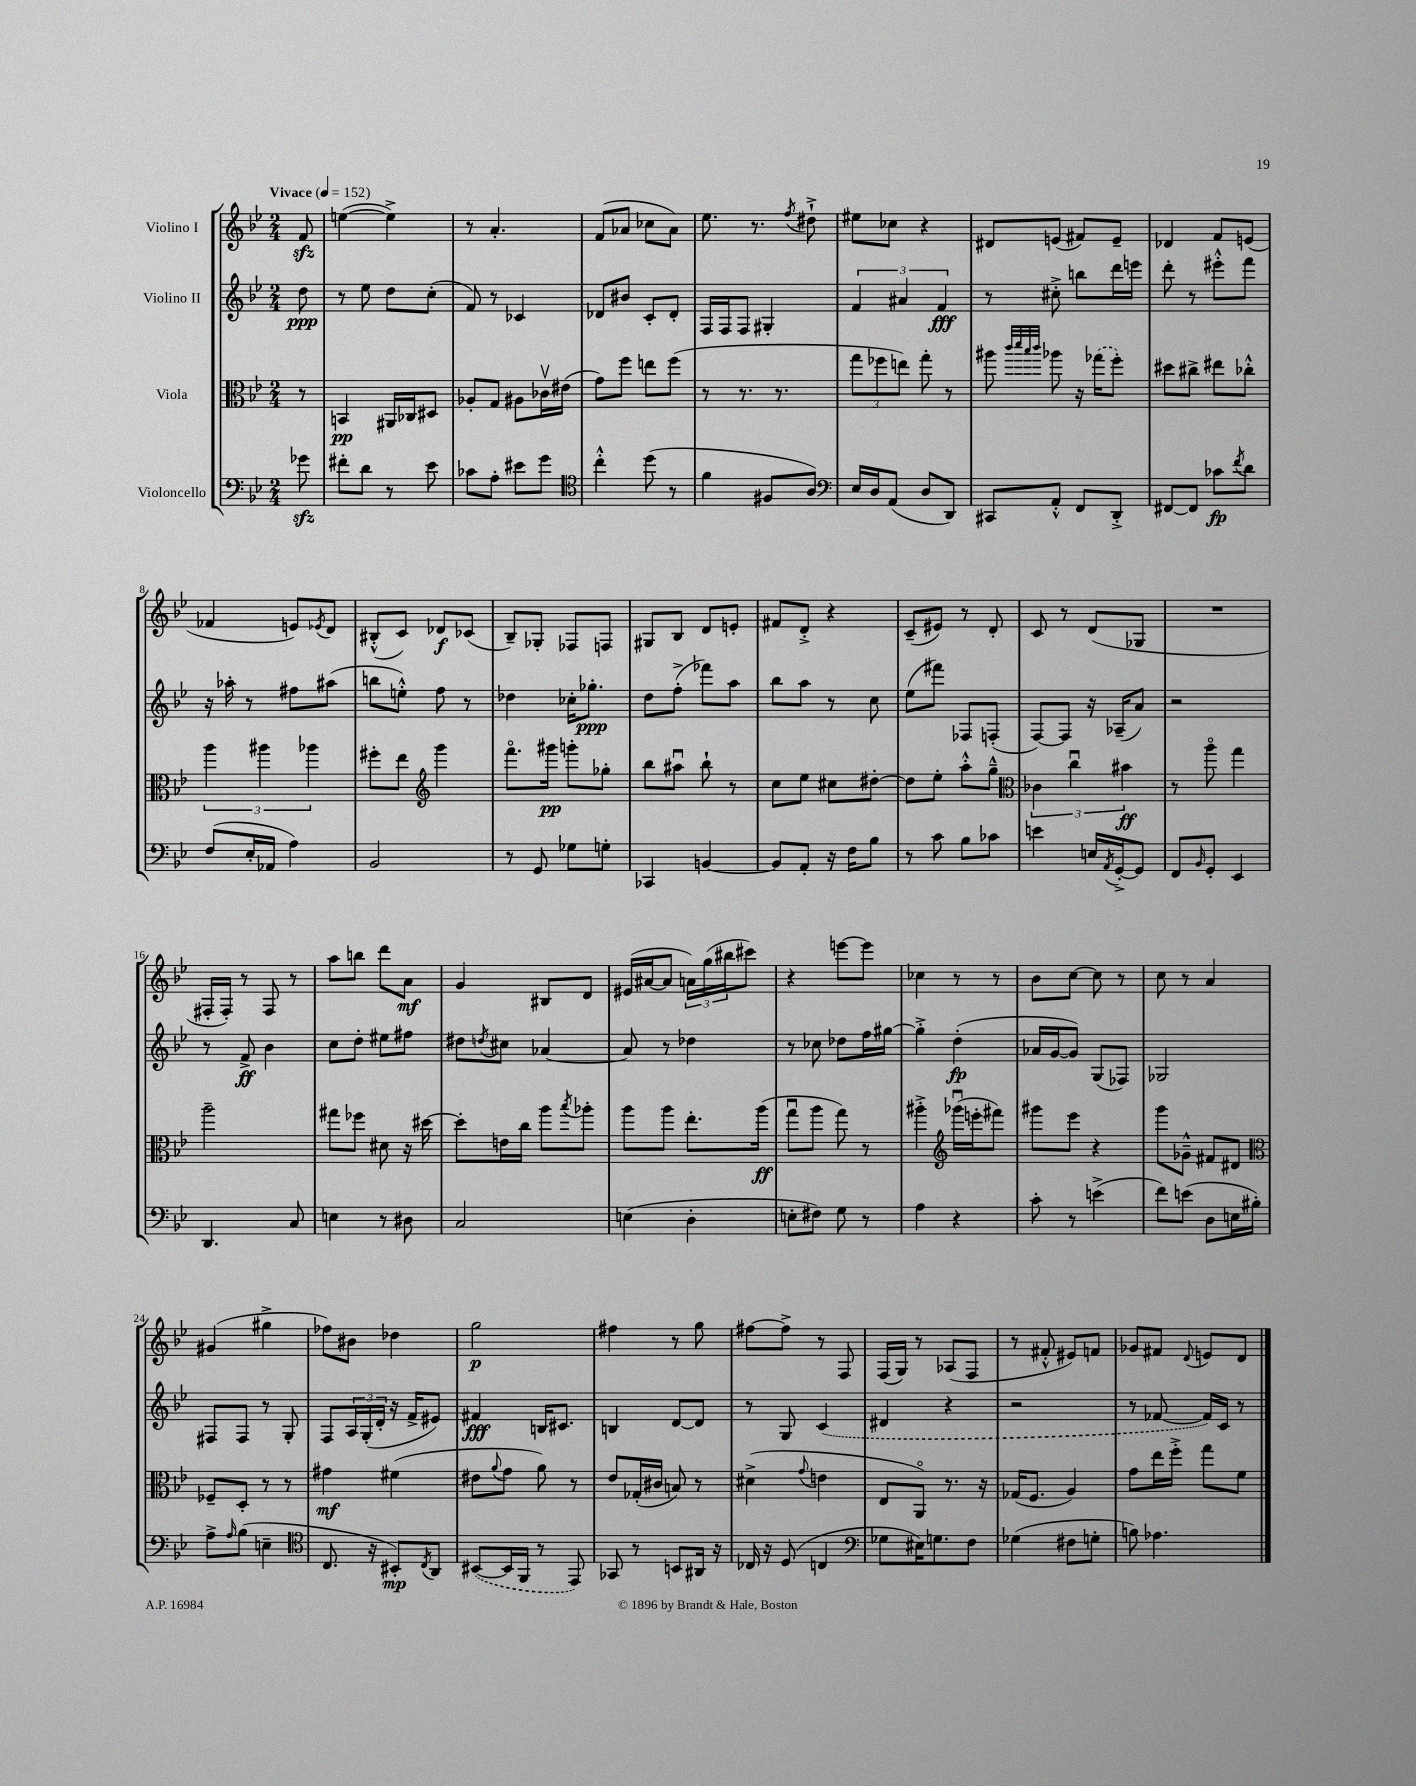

**kern	**dynam	**kern	**dynam	**kern	**dynam	**kern	**dynam
*part4	*part4	*part3	*part3	*part2	*part2	*part1	*part1
*staff4	*staff4	*staff3	*staff3	*staff2	*staff2	*staff1	*staff1
*I"Violoncello	*	*I"Viola	*	*I"Violino II	*	*I"Violino I	*
*clefF4	*	*clefC3	*	*clefG2	*	*clefG2	*
*k[b-e-]	*	*k[b-e-]	*	*k[b-e-]	*	*k[b-e-]	*
*M2/4	*	*M2/4	*	*M2/4	*	*M2/4	*
*MM152	*	*MM152	*	*MM152	*	*MM152	*
=	=	=	=	=	=	=	=
!	!	!	!	!	!	!LO:TX:a:B:t=Vivace	!
8g-Xzz\	.	8r	.	8dd\	ppp	8fzz/	.
=1	=1	=1	=1	=1	=1	=1	=1
8f#X'\L	.	4BBn/	pp	8r	.	([4een\	.
8d\J	.	.	.	8ee-\	.	.	.
8r	.	16AA#X/LL	.	8dd\L	.	4ee^\])	.
.	.	16C-X/J	.	.	.	.	.
8e-\	.	8D#X/J	.	(8cc'\J	.	.	.
=2	=2	=2	=2	=2	=2	=2	=2
8c-X\L	.	8A-X'/L	.	8f/)	.	8r	.
8A'\J	.	8G/J	.	8r	.	4.a'/	.
8e#X\L	.	8A#X\L	.	4c-X/	.	.	.
8g\J	.	16c-Xv\L	.	.	.	.	.
.	.	(16e#X\JJ	.	.	.	.	.
=3	=3	=3	=3	=3	=3	=3	=3
*clefC4	*	*	*	*	*	*	*
4cc'^^\	.	8g\L)	.	8d-X/L	.	(8f/L	.
.	.	8ff\J	.	8b#X/J	.	8a-X/J	.
(8dd\	.	8een\L	.	8c'/L	.	8cc-X\L	.
8r	.	(8ff\J	.	8d-'/J	.	8a-\J)	.
=4	=4	=4	=4	=4	=4	=4	=4
4f\	.	8r	.	16F/LL	.	8.ee-\	.
.	.	.	.	16F/J	.	.	.
.	.	8.r	.	8F/J	.	.	.
.	.	.	.	.	.	8.r	.
8F#X/L	.	.	.	4G#X'/	.	.	.
.	.	8.r	.	.	.	.	.
.	.	.	.	.	.	8qff/	.
8A/J)	.	.	.	.	.	8dd#X`^\	.
=5	=5	=5	=5	=5	=5	=5	=5
*clefF4	*	*	*	*	*	*	*
16E-/LL	.	12gg\L	.	6f/	.	8ee#X\L	.
16D/J	.	.	.	.	.	.	.
.	.	12ff-X\	.	.	.	.	.
(8AA/J	.	.	.	.	.	8cc-X\J	.
.	.	12een\J)	.	6a#X/	.	.	.
8D/L	.	8gg'\	.	.	.	4r	.
.	.	.	.	6f/	fff	.	.
8DD/J)	.	8r	.	.	.	.	.
=6	=6	=6	=6	=6	=6	=6	=6
8CC#X/L	.	8aa#X\	.	8r	.	8d#X/L	.
.	.	32qqccc/LLL	.	.	.	.	.
.	.	32qqddd/	.	.	.	.	.
.	.	32qqbb-/	.	.	.	.	.
.	.	32qqccc/JJJ	.	.	.	.	.
8AA'^^/J	.	8aa-X\	.	8cc#X'^\	.	(8en/J	.
8FF/L	.	16r	.	8bbn\L	.	8f#X/L)	.
.	.	(16gg-X\KL	.	.	.	.	.
8DD'^/J	.	8ff'\J)	.	16ddd\L	.	8e~/J	.
.	.	.	.	16eeen\JJ	.	.	.
=7	=7	=7	=7	=7	=7	=7	=7
[8FF#X/L	.	8dd#X\L	.	8ddd'\	.	4d-X/	.
8FF#/J]	.	8cc#X^\J	.	8r	.	.	.
8c-X\L	fp	8ee#X\L	.	8eee#X'^^\L	.	8f/L	.
8qf/	.	.	.	.	.	.	.
8d\J	.	8cc-X'^^\J	.	8fff\J	.	(8en/J	.
!!LO:LB:g=z
=8	=8	=8	=8	=8	=8	=8	=8
(8F/L	.	6aa\	.	16r	.	4f-X/	.
.	.	.	.	16aa-X'\	.	.	.
16E-'/L	.	.	.	8r	.	.	.
.	.	6aa#X\	.	.	.	.	.
16AA-X/JJ	.	.	.	.	.	.	.
4A\)	.	.	.	8ff#X\L	.	8en/L)	.
.	.	6aa-X\	.	.	.	.	.
.	.	.	.	.	.	8qe-X/	.
.	.	.	.	(8aa#X\J	.	8d/J	.
=9	=9	=9	=9	=9	=9	=9	=9
2BB-/	.	8ff#X'\L	.	8bbn\L	.	(8B#X'^^/L	.
.	.	8ee-\J	.	8een'^^\J)	.	8c/J)	.
*	*	*clefG2	*	*	*	*	*
.	.	4ggg\	.	8ff\	.	8d-X/L	f
.	.	.	.	8r	.	(8c-X/J	.
=10	=10	=10	=10	=10	=10	=10	=10
8r	.	8.fff\L	.	4dd-X\	.	8B-~/L)	.
8GG/	.	.	.	.	.	8G-X'/J	.
.	.	16ggg#X\Jk	pp	.	.	.	.
8G-X\L	.	8gggn'\L	.	16cc-X'\KL	.	8F-X/L	.
.	.	.	.	8.gg-X'\J	ppp	.	.
8Gn'\J	.	8gg-X'\J	.	.	.	8Fn/J	.
=11	=11	=11	=11	=11	=11	=11	=11
4CC-X/	.	8bb-\L	.	8dd\L	.	8G#X/L	.
.	.	8aa#Xu\J	.	(8ff'^\J	.	8B-/J	.
[4BBn/	.	8bb-`\	.	8fff-X\L)	.	8d/L	.
.	.	8r	.	8aa\J	.	8en'/J	.
=12	=12	=12	=12	=12	=12	=12	=12
8BB/L]	.	8cc\L	.	8bb-\L	.	8f#X/L	.
8AA'/J	.	8ee-\J	.	8aa\J	.	8d'^/J	.
16r	.	8cc#X\L	.	8r	.	4r	.
16F\KL	.	.	.	.	.	.	.
8B-\J	.	[8dd#X'\J	.	8cc\	.	.	.
=13	=13	=13	=13	=13	=13	=13	=13
8r	.	8dd#\L]	.	(8ee-\L	.	(8c~/L	.
8c\	.	8ee-'\J	.	8fff#X\J)	.	8e#X/J)	.
8B-\L	.	8aa'^^\L	.	8F-X/L	.	8r	.
8c-X\J	.	8gg~^^\J	.	(8Fn'/J	.	8d'/	.
=14	=14	=14	=14	=14	=14	=14	=14
*	*	*clefC3	*	*	*	*	*
4en\	.	6c-X\	.	[8F/L)	.	8c/	.
.	.	.	.	8F/J]	.	8r	.
.	.	6ccu\	.	.	.	.	.
16En/LL	.	.	.	16r	.	(8d/L	.
8qAA/	.	.	.	.	.	.	.
[16GG'^/J	.	.	.	(16A-X~/KL	.	.	.
.	.	6b#X\	ff	.	.	.	.
8GG/J]	.	.	.	8a/J)	.	8G-X/J	.
=15	=15	=15	=15	=15	=15	=15	=15
8FF/L	.	8r	.	2r	.	2r	.
16qqBB-/	.	.	.	.	.	.	.
8GG'/J	.	8aa\	.	.	.	.	.
4EE-/	.	4gg\	.	.	.	.	.
!!LO:LB:g=z
=16	=16	=16	=16	=16	=16	=16	=16
4.DD/	.	2aa~\	.	8r	.	16F#X'/LL	.
.	.	.	.	.	.	16F#'/JJ)	.
.	.	.	.	8f^/	ff	8r	.
.	.	.	.	4b-\	.	8F#/	.
8C/	.	.	.	.	.	8r	.
=17	=17	=17	=17	=17	=17	=17	=17
4En\	.	8gg#X\L	.	8cc\L	.	8aa\L	.
.	.	8ff-X\J	.	8dd'\J	.	8bbn\J	.
8r	.	8d#X\	.	8ee#X\L	.	8ddd\L	.
8D#X\	.	16r	.	8ff#X\J	.	8a\J	mf
.	.	[16dd#X\	.	.	.	.	.
=18	=18	=18	=18	=18	=18	=18	=18
2C/	.	8dd#'\L]	.	8dd#X\L	.	4g/	.
.	.	.	.	8qddn/	.	.	.
.	.	16en\L	.	8cc#X\J	.	.	.
.	.	16cc\JJ	.	.	.	.	.
.	.	8aa\L	.	[4a-X/	.	8B#X/L	.
.	.	8qbb-/	.	.	.	.	.
.	.	8aa-X'\J	.	.	.	8d/J	.
=19	=19	=19	=19	=19	=19	=19	=19
(4En\	.	8aa\L	.	8a-/]	.	(16e#X/LL	.
.	.	.	.	.	.	[16a#X/J	.
.	.	8aa\J	.	8r	.	8a#/J]	.
4D'\	.	8.ee-'\L	.	4dd-X\	.	24an\LL)	.
.	.	.	.	.	.	(24gg\	.
.	.	.	.	.	.	24bb#X\J	.
.	.	.	.	.	.	8ccc#X\J)	.
.	.	(16aa\Jk	ff	.	.	.	.
=20	=20	=20	=20	=20	=20	=20	=20
8En'\L	.	8ggu\L	.	8r	.	4r	.
8F#X\J)	.	8aa\J	.	8cc-X\	.	.	.
8G\	.	8gg\)	.	8dd-X\L	.	[8eeen\L	.
8r	.	8r	.	16ff\L	.	8eee\J]	.
.	.	.	.	[16gg#X\JJ	.	.	.
=21	=21	=21	=21	=21	=21	=21	=21
4A\	.	4aa#X'^\	.	4gg#'^\]	.	4cc-X\	.
*	*	*clefG2	*	*	*	*	*
4r	.	(16ggg-Xu\LL	.	(4dd'\	fp	8r	.
.	.	16eeen'\J	.	.	.	.	.
.	.	8fff#X\J)	.	.	.	8r	.
=22	=22	=22	=22	=22	=22	=22	=22
8c'\	.	8ggg#X\L	.	16a-X/LL	.	8b-\L	.
.	.	.	.	[16g/J	.	.	.
8r	.	8eee-\J	.	8g/J])	.	[8cc\J	.
(4en^\	.	4r	.	(8G/L	.	8cc\]	.
.	.	.	.	8F-X/J)	.	8r	.
=23	=23	=23	=23	=23	=23	=23	=23
8f\L)	.	8ggg\L	.	2G-X/	.	8cc\	.
(8en\J	.	8g-X~^^\J	.	.	.	8r	.
8D\L	.	8f#X/L	.	.	.	4a/	.
16En\L	.	8d#X/J	.	.	.	.	.
16B#X'\JJ)	.	.	.	.	.	.	.
!!LO:LB:g=z
=24	=24	=24	=24	=24	=24	=24	=24
*	*	*clefC3	*	*	*	*	*
8A^\L	.	8F-X~/L	.	8F#X/L	.	(4g#X/	.
16qqA/	.	.	.	.	.	.	.
(8B-\J	.	8D'/J	.	8F#/J	.	.	.
4En~\	.	8r	.	8r	.	4gg#X^\	.
.	.	8r	.	8G'/	.	.	.
=25	=25	=25	=25	=25	=25	=25	=25
*clefC4	*	*	*	*	*	*	*
8.C/	.	4g#X\	mf	8F/L	.	8ff-X\L)	.
.	.	.	.	24A/L	.	8b#X\J	.
.	.	.	.	(24G'/	.	.	.
16r	.	.	.	.	.	.	.
.	.	.	.	24d'/JJ	.	.	.
8BB#X'/L)	mp	(4f#X\	.	16r	.	4dd-X\	.
.	.	.	.	16f^/KL	.	.	.
8qC/	.	.	.	.	.	.	.
8AA/J	.	.	.	8e#X/J)	.	.	.
=26	=26	=26	=26	=26	=26	=26	=26
([8BB#X/L	.	8e#X\L	.	4f#X/	fff	2gg\	p
.	.	8qqa/	.	.	.	.	.
16BB#/L]	.	8g\J	.	.	.	.	.
16FF/JJ	.	.	.	.	.	.	.
8r	.	8a\)	.	16Bn/KL	.	.	.
.	.	.	.	8.c#X/J	.	.	.
8EE-/)	.	8r	.	.	.	.	.
=27	=27	=27	=27	=27	=27	=27	=27
8GG-X/	.	8e-/L	.	4Bn/	.	4ff#X\	.
8r	.	(16G-X'/L	.	.	.	.	.
.	.	16c#X/JJ	.	.	.	.	.
8BBn/L	.	8Bn/)	.	[8d/L	.	8r	.
16AA#X/Jk	.	8r	.	8d/J]	.	8gg\	.
16r	.	.	.	.	.	.	.
=28	=28	=28	=28	=28	=28	=28	=28
16C-X/	.	(4d#X^\	.	8r	.	[8ff#X\L	.
16r	.	.	.	.	.	.	.
(8D/	.	.	.	8G/	.	8ff#^\J]	.
.	.	8qqg/	.	.	.	.	.
4Cn/	.	4en\	.	(4c/	.	8r	.
.	.	.	.	.	.	8F/	.
=29	=29	=29	=29	=29	=29	=29	=29
*clefF4	*	*	*	*	*	*	*
8G-X\L	.	8E-/L	.	4d#X/	.	(16F/LL	.
.	.	.	.	.	.	16G/JJ)	.
16E#X\K)	.	8AA/J)	.	.	.	8r	.
8.Gn\	.	.	.	.	.	.	.
.	.	8.r	.	4r	.	(8A-X/L	.
8F\J	.	.	.	.	.	8F/J	.
.	.	16r	.	.	.	.	.
=30	=30	=30	=30	=30	=30	=30	=30
(4G-X\	.	(16G-X/KL	.	2r	.	8r	.
.	.	8.F/J	.	.	.	.	.
.	.	.	.	.	.	8f#X'^^/	.
8F#X\L	.	4A/)	.	.	.	8e#X/L)	.
8Gn'\J	.	.	.	.	.	8fn/J	.
=31	=31	=31	=31	=31	=31	=31	=31
8Bn\)	.	8g\L	.	8r	.	8g-X/L	.
4.A-X\	.	16ee-\L	.	[8f-X/	.	8f#X/J	.
.	.	16ff'^\JJ	.	.	.	.	.
.	.	.	.	.	.	8qqd/	.
.	.	8gg\L	.	16f-/LL])	.	8en/L	.
.	.	.	.	16c/JJ	.	.	.
.	.	8f\J	.	8r	.	8d/J	.
==	==	==	==	==	==	==	==
*-	*-	*-	*-	*-	*-	*-	*-
